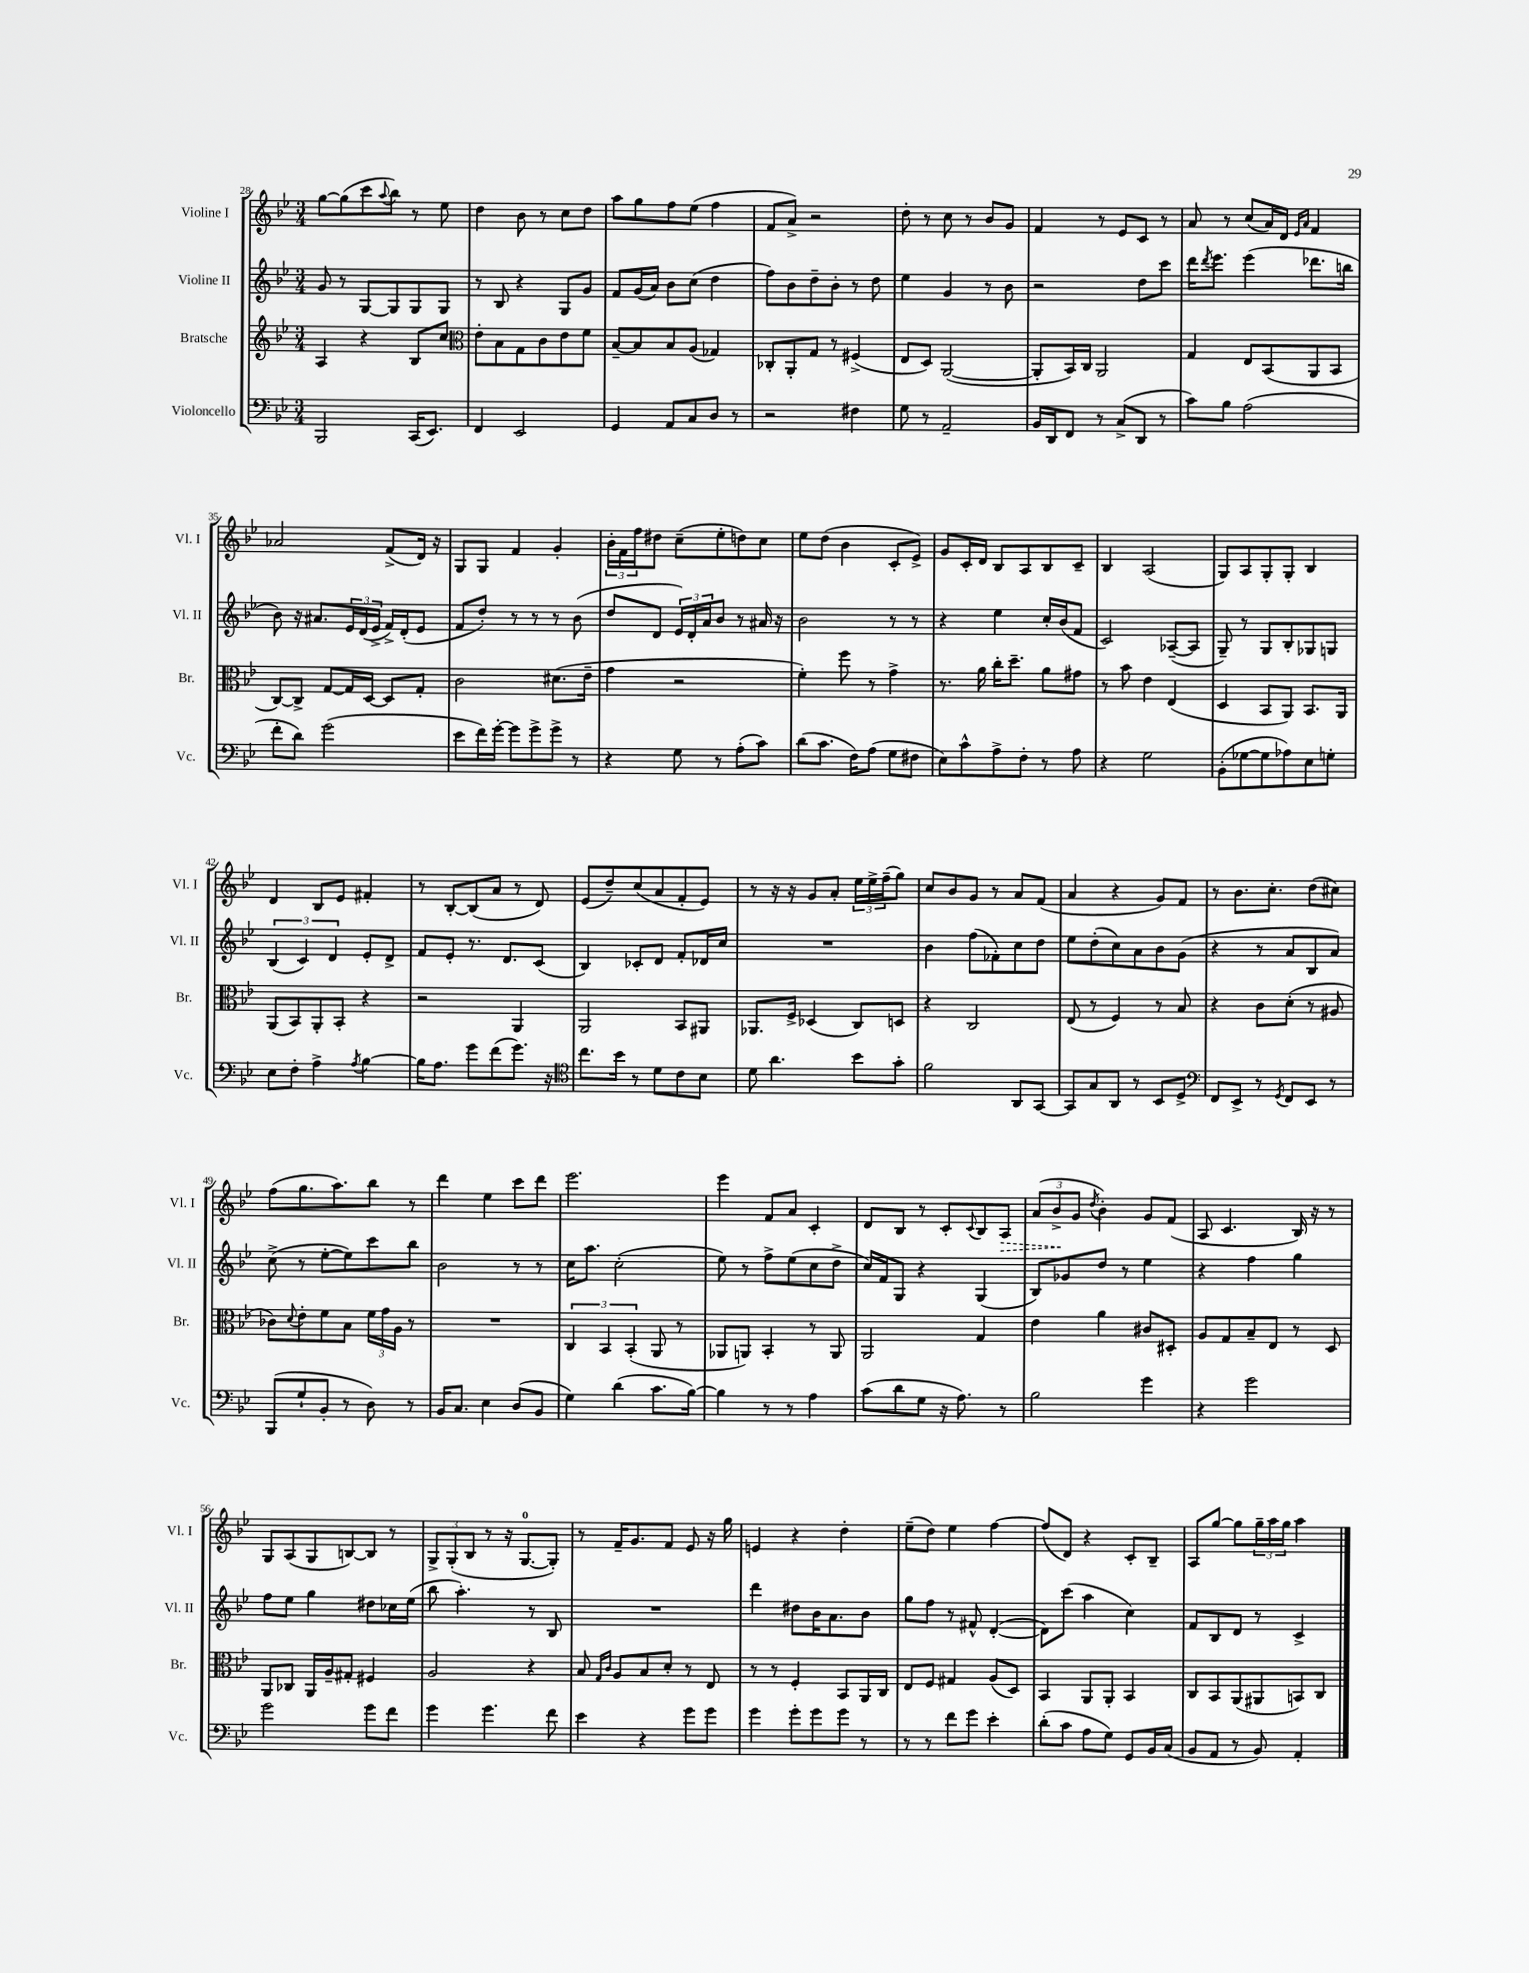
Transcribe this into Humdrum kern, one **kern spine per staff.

**kern	**kern	**kern	**kern
*staff4	*staff3	*staff2	*staff1
*clefF4	*clefG2	*clefG2	*clefG2
*k[b-e-]	*k[b-e-]	*k[b-e-]	*k[b-e-]
*M3/4	*M3/4	*M3/4	*M3/4
2BBB-	4A	8g	[8gg
.	.	8r	(8gg]
.	4r	[8G	8ccc
.	.	.	8qqaa
.	.	8G]	8bb-)
(16CC	8B-	8G	8r
8.EE-)	.	.	.
.	8cc	8G	8ee-
=	=	=	=
*	*clefC3	*	*
4FF	8e-'	8r	4dd
.	8B-	8B-	.
2EE-	8G	4r	8b-
.	8c	.	8r
.	8e-	8G	8cc
.	8f	8g	8dd
=	=	=	=
4GG	[8B-~	8f	8aa
.	8B-]	(16g	8gg
.	.	16a)	.
8AA	8B-	8b-	8ff
8C	(8A	(8cc	(8ee-
8D	4G-)	4dd	4ff
8r	.	.	.
=	=	=	=
2r	8C-'	8ff)	8f
.	8AA'	8b-	8a^)
.	8G	8dd~	2r
.	8r	8b-'	.
4F#	(4F#^	8r	.
.	.	8dd	.
=	=	=	=
8G	8E-	4ee-	8dd'
8r	8D)	.	8r
2AA~	([2AA	4g	8cc
.	.	.	8r
.	.	8r	8b-
.	.	8b-	8g
=	=	=	=
16BB-	8AA']	2r	4f
16DD	.	.	.
8FF	16BB-)	.	.
.	16C	.	.
8r	2AA	.	8r
(8C^	.	.	8e-
8DD	.	8dd	8c
8r	.	8ccc	8r
=	=	=	=
8c)	4G	16ddd	8a
.	.	8qddd	.
.	.	8.eee-	.
8B-	.	.	8r
(2A	8E-	(4eee-	(8cc
.	(8BB-	.	16a)
.	.	.	16d
.	.	.	16qqe-
.	.	.	16qqa
.	8AA	8.ddd-	4f
.	8BB-	.	.
.	.	16bb	.
=	=	=	=
8f'	[8C)	8b-)	2a-
8d)	8C^]	16r	.
.	.	8.a#	.
(2g	[8G	.	.
.	16G]	24e-	.
.	.	(24d	.
.	[16D	.	.
.	.	24e-^	.
.	8D]	16f^)	(8f^
.	.	(16d'	.
.	8G'	8e-	16d)
.	.	.	16r
=	=	=	=
8e-	2c	8f	8G
16f)	.	8dd')	8G
[16g'	.	.	.
8g]	.	8r	4f
8g^	.	8r	.
8g^	(8.d#	8r	4g'
8r	.	(8b-	.
.	16e-~	.	.
=	=	=	=
4r	4g	8dd	24b-'
.	.	.	24f
.	.	.	24ff
.	.	8d	8dd#
8G	2r	24e-)	(8cc~
.	.	24d'	.
.	.	24a	.
8r	.	8b-	8ee-'
(8A'	.	8r	8dd)
8c)	.	16a#	8cc
.	.	16r	.
=	=	=	=
(8d	4f')	2b-	8ee-
8.c	.	.	(8dd
.	8ff	.	4b-
16F)	.	.	.
(8A	8r	.	.
8G	4g^	8r	8c'
8F#	.	8r	8e-^)
=	=	=	=
8E-)	8.r	4r	8g
8c^^	.	.	16c'
.	16a	.	16d
8A^	16cc'	4ee-	8B-
.	8.dd~	.	.
8F'	.	.	8A
8r	8a	16cc'	8B-
.	.	(16b-	.
8A	8g#	8f	8c~
=	=	=	=
4r	8r	2c)	4B-
.	8b-	.	.
2G	4e-	.	(2A
.	(4E-	([8A-~	.
.	.	8A-]	.
=	=	=	=
(8BB-'	4D	8G~)	8G)
[8G-	.	8r	8A
8G-]	8BB-	8G	8G'
8A-)	8AA)	8B-'	8G'
8E-	8.BB-	8G-	4B-
8G'	.	8G	.
.	16AA	.	.
=	=	=	=
8E-	(8AA	(6B-	4d
8F'	8BB-)	.	.
.	.	6c)	.
4A^	8AA'	.	8B-
.	.	6d	.
.	8BB-'	.	8e-
8qA	.	.	.
[4B-	4r	8e-'	4f#'
.	.	8d^	.
=	=	=	=
16B-]	2r	8f	8r
8.A	.	.	.
.	.	8e-'	[8B-'
8g	.	8.r	(8B-]
(8f	.	.	8a
.	.	8.d	.
8.g)	4AA	.	8r
.	.	(8c	8d)
16r	.	.	.
=	=	=	=
*clefC4	*	*	*
8.cc	2AA	4B-)	(8e-
.	.	.	8dd~)
16b-	.	.	.
8r	.	8c-'	(8cc
8d	.	8d	8a
8c	8BB-	8f'	8f'
8B-	8AA#	16d-	8e-)
.	.	16cc	.
=	=	=	=
8d	8.AA-	2.r	8r
4.a	.	.	16r
.	16F^	.	16r
.	(4D-	.	8g
.	.	.	8a'
8b-	8C)	.	24ee-
.	.	.	24ee-^
.	.	.	(24ff~
8g'	8D	.	8gg)
=	=	=	=
2f	4r	4b-	8cc
.	.	.	8b-
.	2C	(8ff	8g
.	.	8f-')	8r
8AA	.	8cc	8a
[8GG	.	8dd	(8f
=	=	=	=
8GG]	(8E-	8ee-	4a
8G	8r	(8dd'	.
8AA	4F)	8cc)	4r
8r	.	8a	.
8BB-	8r	8b-	8g)
8D^	8B-	(8g	8f
=	=	=	=
*clefF4	*	*	*
8FF	4r	4r	8r
8EE-^	.	.	8.b-
8r	8c	8r	.
.	.	.	8.cc'
8qGG	.	.	.
8FF	(8d'	8a	.
8EE-	8r	8B-	(8dd
8r	8A#	8a)	8cc#)
=	=	=	=
(8BBB-	8c-)	(8cc^	(8ff
.	8qqd	.	.
8G`	8e-'	8r	8.gg
8BB-'	8f	[8ee-'	.
.	.	.	8.aa)
8r	8B-	8ee-])	.
8D)	24f	8ccc	8bb-
.	24g	.	.
.	24A	.	.
8r	8r	8bb-	8r
=	=	=	=
16BB-	2.r	2b-	4ddd
8.C	.	.	.
4E-	.	.	4ee-
(8D	.	8r	8ccc
8BB-	.	8r	8ddd
=	=	=	=
4G)	6C	16cc	2.eee-
.	.	8.aa	.
.	6BB-	.	.
(4d	.	(2cc'	.
.	(6BB-'	.	.
8.c	8AA	.	.
.	8r	.	.
[16B-)	.	.	.
=	=	=	=
4B-]	8AA-	8ee-)	4eee-
.	8AA)	8r	.
8r	4BB-'	8ff^	8f
8r	.	(8ee-	8a
4A	8r	8cc	4c'
.	8AA	8dd^	.
=	=	=	=
(8c	2AA	16cc)	8d
.	.	16f	.
8d	.	8G	8B-
8G	.	4r	8r
16r	.	.	8c'
8.A)	.	.	.
.	.	.	8qqc
.	4G	(4G	8B-
8r	.	.	8A
=	=	=	=
2B-	4e-	8B-)	(12a
.	.	.	12b-^
.	.	8g-	.
.	.	.	12g
.	.	.	8qdd
.	4a	8dd	4b-')
.	.	8r	.
4g	8c#	4ee-	8g
.	8D#'	.	(8f
=	=	=	=
4r	8A	4r	8A
.	8G	.	4.c
2g	8B-~	4ff	.
.	8E-	.	.
.	8r	4gg	16B-)
.	.	.	16r
.	8D	.	8r
=	=	=	=
2g	8AA	8ff	8G
.	8C-	8ee-	(8A
.	16AA	4gg	8G
.	16A~	.	.
.	8G#'	.	[8B)
8g	4F#	8dd#	8B]
8f	.	16cc-	8r
.	.	(16ee-	.
=	=	=	=
4g	2A	8bb-	12G^
.	.	.	(12G'
.	.	4.aa')	.
.	.	.	12B-
4.g	.	.	8r
.	.	.	16r
.	.	.	[8.G
.	4r	8r	.
8f	.	8B-	8G'])
=	=	=	=
4e-	8B-	2.r	8r
.	16qqG	.	.
.	16qqc	.	.
.	8A	.	16f~
.	.	.	8.g
4r	8B-	.	.
.	8d'	.	8f
8g	8r	.	8e-
8g	8E-	.	16r
.	.	.	16gg
=	=	=	=
4g	8r	4ddd	4e
.	8r	.	.
8g'	4F'	8dd#	4r
8g	.	16b-	.
.	.	8.a	.
8g	8BB-	.	4dd'
8r	16AA	8b-	.
.	16C	.	.
=	=	=	=
8r	8E-	8gg	(8ee-~
8r	8F	8ff	8dd)
8f	4G#	8r	4ee-
8g	.	8f#^^	.
4e-'	(8A	([4d'	[4ff
.	8D)	.	.
=	=	=	=
(8d'	4BB-	8d])	(8ff]
8c	.	(8ccc	8d)
8A	8AA	4aa	4r
8G)	8AA'	.	.
8GG	4BB-	4cc)	8c'
16BB-	.	.	8B-~
(16C	.	.	.
=	=	=	=
8BB-	8C	8f	8A
8AA	8BB-	8B-	[8gg
8r	(8AA	8d	8gg]
8BB-)	8AA#	8r	24gg~
.	.	.	24aa
.	.	.	24gg
4AA'	8BB)	4c^	4aa
.	8C	.	.
==	==	==	==
*-	*-	*-	*-
